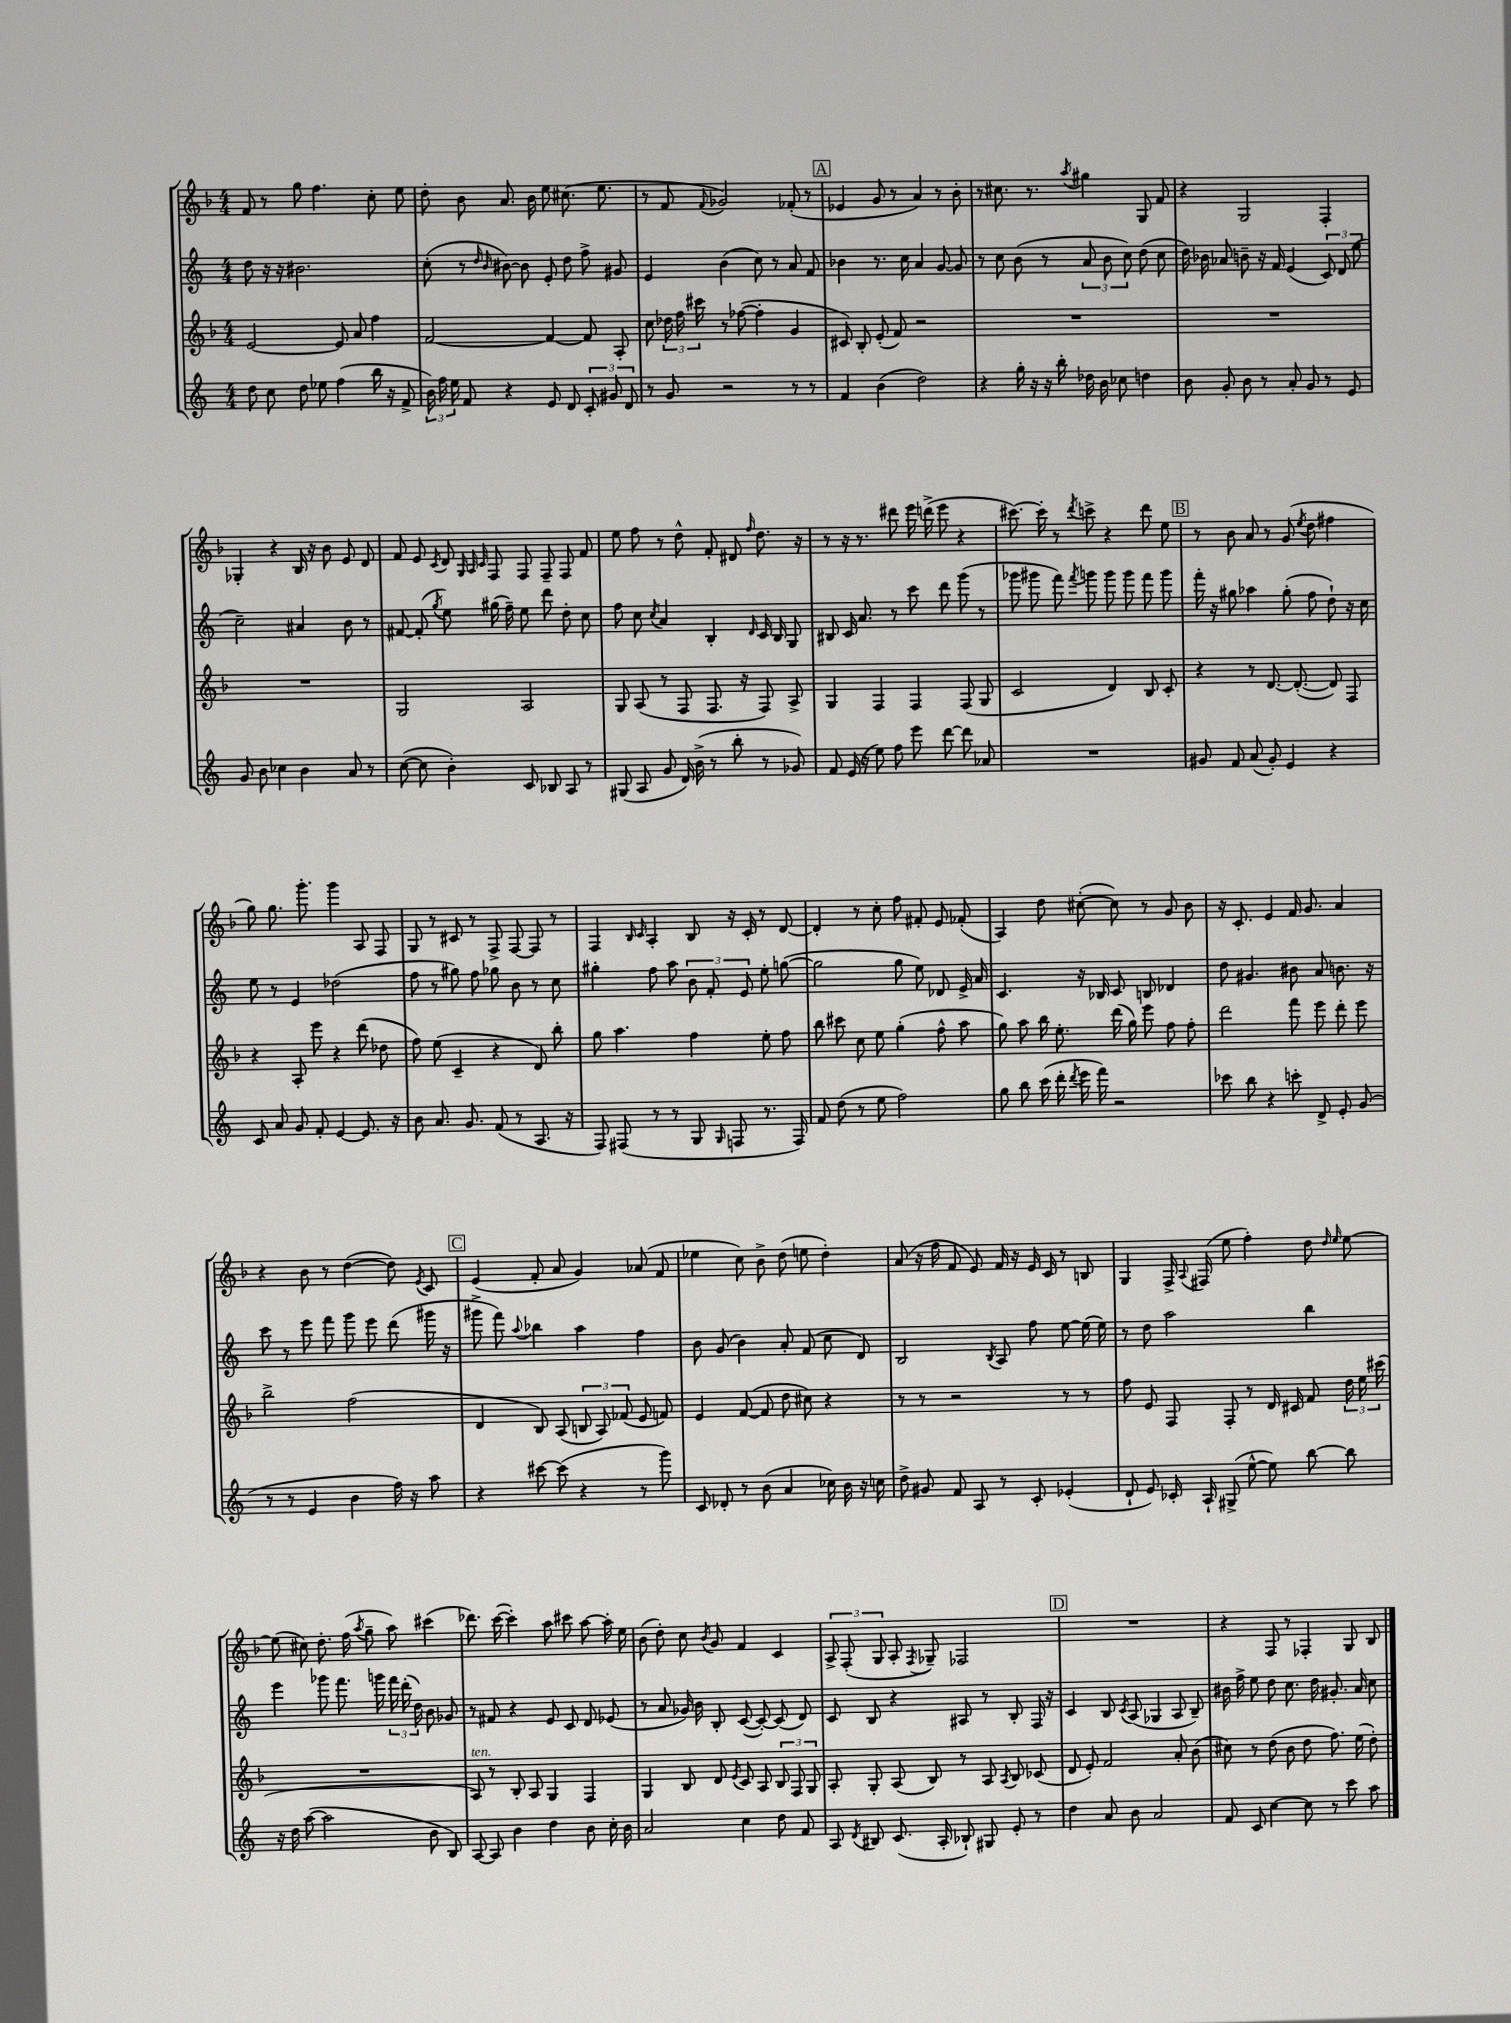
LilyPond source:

<<
\new StaffGroup <<
\new Staff = "s0" {
    \clef treble \key f \major \numericTimeSignature \time 4/4
    \autoBeamOff f'8 r8 g''8 f''4. c''8-. e''8 |
    d''8-. bes'8 a'8. bes'16 e''8 cis''8.( e''8. |
    r8 f'8 \appoggiatura { f'8 } ges'2) fes'8-.( r8 |
    \mark \markup { \box "A" } ees'4 g'8 r8 a'4) r8 bes'8-. |
    r8 cis''8. r8. \acciaccatura { a''8 } gis''4 g8 f'8 |
    r4 g2 f4-. |
    ges4-. r4 bes16 r16 bes'8 e'8 d'8 |
    f'8 e'8 \acciaccatura { c'8 } d'8 \grace { g32 a32 c'32 } f8 f8 f8-- f8 f'8 |
    e''8 f''8 r8 d''8-^ f'8-. dis'8 \grace { f''16 } d''8. r16 |
    r8 r16 r8. dis'''8 e'''16 d'''16->( e'''8 r4 |
    cis'''8.~) cis'''16-. r8 \acciaccatura { d'''8 } c'''8-> r4 d'''8 e''8 |
    \mark \markup { \box "B" } r8 bes'8 a'8 r8 g'8( \acciaccatura { e''8 } d''8 fis''4 |
    g''8) g''8. g'''8.-. g'''4 a8 f8 |
    g8 r8 cis'8 r8 f8-> f8~ f8 r8 |
    f4 \grace { bes16 c'16 } a4-. bes8 r16 c'16-. r8 d'8~ |
    d'4-. r8 c''8-. f''8 fis'8-. e'8 fes'8-.( |
    a4) d''8 cis''8~-.( cis''8) r8 g'8 bes'8 |
    r16 c'8.-. e'4 f'16 g'8. a'4 |
    r4 bes'8 r8 d''4~( d''8) \acciaccatura { e'8 } c'8 |
    \mark \markup { \box "C" } e'4( f'8-. a'8 g'4) aes'8( f'8 |
    ees''4 c''8) bes'8-> d''8( e''8 d''4-.) |
    a'8( r16 f''16 f'8 e'8) f'16 r16 e'16 c'16 r8 b8 |
    g4 f16-> \appoggiatura { a8 } fis16( e''8 f''4-.) d''8 \grace { d''16 e''16 } e''8~ |
    e''8( cis''8) d''8.-. f''16( \acciaccatura { a''8 } g''8-- a''8) cis'''4( |
    des'''8.) c'''16~( c'''4-.) a''8 cis'''8 a''8~ a''16-. e''16 |
    bes'8( d''8-.) c''8 \acciaccatura { bes'8 } g'8 f'4 c'4 |
    \tuplet 3/2 { a8-> f8-.( g8 } a8-. \acciaccatura { f8 } ges8--) fes2 |
    \mark \markup { \box "D" } R1 |
    r4 f8 r8 fes4-. g8 bes8 \bar "|." |
}
\new Staff = "s1" {
    \clef treble \key c \major \numericTimeSignature \time 4/4
    \autoBeamOff d''8 r16 r16 bis'2. |
    c''8-.( r8 \grace { d''16 b'16 } bis'8~) bis'8 e'8-. d''8 f''8-> gis'8 |
    e'4 b'4( c''8) r8 a'8 f'8 |
    \mark \markup { \box "A" } bes'4 r8. c''16 a'4 g'8~ g'8 |
    r8 c''8 b'8( r8 \tuplet 3/2 { a'8 b'8 c''8) } d''8( c''8 |
    d''16) bes'16 aes'8 b'8-- r16 f'16 e'4( \tuplet 3/2 { c'8) d'8( e''8 } |
    c''2--) ais'4 b'8 r8 |
    fis'8~ fis'8-.( \acciaccatura { g''8 } e''8) gis''16( f''16--) e''8 d'''8 d''8-. c''8 |
    f''8 c''8 \acciaccatura { c''8 } a'4 b4-. \grace { d'16 } c'16 b16 g8 |
    bis8 c'16 a'8. r8 c'''8 d'''8 g'''8( r8 |
    ges'''8 gis'''8 f'''8) \acciaccatura { f'''8 } g'''8 g'''8 g'''8 f'''8 g'''8 |
    \mark \markup { \box "B" } f'''16-. r16 gis''8 aes''4 gis''8-.( f''8 d''8-!) r16 c''16 |
    e''8 r8 e'4 des''2( |
    f''8 r8 gis''8) f''8 ges''8 b'8 r8 c''8 |
    gis''4-. f''8 a''8 \tuplet 3/2 { b'8 f'8-. e'8 } e''8-. g''8~( |
    g''2 g''8 e''8) des'8 e'16-> a'16 |
    c'4. r16 bes16 c'8 b8 des'4 |
    d''8 gis'4. bis'8 a'8 b'8. r16 |
    c'''8 r8 e'''8 f'''8 g'''8 e'''8 d'''8( gis'''16 r16 |
    \mark \markup { \box "C" } gis'''8-> f'''8) \appoggiatura { a''8 } bes''4 a''4 f''4 |
    b'8 g'8( b'4) a'8-. f'8( c''8 d'8) |
    b2 \acciaccatura { b8 } a8 f''8 e''8~ e''16( e''16) |
    r8 d''8 a''2 b''4 |
    e'''4 ges'''8 f'''8. g'''16 \tuplet 3/2 { f'''16 d'''16-.( d''16) } b'8 ges'8 |
    r8 fis'8 r4 e'8 c'8 d'8 ees'8( |
    r8 a'8 ges'16) b'16 b8-. c'8~( c'8~-.) c'8( d'8) |
    c'8 b8 r4 ais8 r8 b8-. f16 r16 |
    \mark \markup { \box "D" } c'4 b8 \acciaccatura { c'8 } a8( ges4 a8 b8--) |
    bis'16 f''16-> e''8 d''8 c''8. d''16 gis'8.-. a'16 c''8 \bar "|." |
}
\new Staff = "s2" {
    \clef treble \key f \major \numericTimeSignature \time 4/4
    \autoBeamOff e'2~ e'8 a'8 f''4 |
    f'2~ f'4~ f'8 a8-. |
    c''8 \tuplet 3/2 { des''16 f''16 cis'''16 } r8 fes''8~( fes''4-. g'4 |
    \mark \markup { \box "A" } cis'8) bes8-. e'8-.( f'8) r2 |
    R1 |
    R1 |
    R1 |
    g2 a2 |
    g8 a8( r8 f8 f8. r16 f8) a8-> |
    g4 f4 f4 f8( g8 |
    c'2 d'4) bes8 c'8-. |
    \mark \markup { \box "B" } r4 r8 d'8.~ d'8.~-.( d'8) f8 |
    r4 a8-. e'''8 r4 d'''8( des''8 |
    f''8) e''8( c'4-- r4 d'8) bes''8-. |
    g''8 a''4. f''4 e''8-. f''8 |
    bes''8 cis'''8 c''8 e''8 g''4-.( f''8-^ a''8 |
    g''8) a''8 bes''16 e''8.-. d'''16( g''16) e'''8 f''8 f''8-. |
    d'''2 f'''8 e'''8 d'''8-. e'''8 |
    bes''2-> f''2( |
    \mark \markup { \box "C" } d'4 bes8) a8( \tuplet 3/2 { b8 a8) fes'8( } e'8 f'8) |
    e'4 f'8~( f'8 d''8 cis''8) r4 |
    r8 r8 r2 r8 r8 |
    f''8 e'8 f8 f8-. r8 d'16 cis'16 f'8 \tuplet 3/2 { d''16 e''16 cis'''16( } |
    R1 |
    a8^\markup { \italic "ten." }) r8 bes8-. a8 g4 f4 |
    g4 bes8 d'8 \acciaccatura { e'8 } c'8 a8 \tuplet 3/2 { bes8 f8 g8 } |
    a8-. g8-. a8( bes8) r8 a8 \acciaccatura { a8 } bes8 ces'8( |
    \mark \markup { \box "D" } d'8 e'8-.) f'2 a'8-. bes'8( |
    cis''8) r8 d''8( bes'8 d''8 f''8.) e''16( d''8-.) \bar "|." |
}
\new Staff = "s3" {
    \clef treble \key c \major \numericTimeSignature \time 4/4
    \autoBeamOff d''8 c''8 d''8 ees''8 f''4( b''16 r16 f'8-> |
    \tuplet 3/2 { b'16) f''16 e''16 } f'8 r4 e'8 d'8 \tuplet 3/2 { c'8-. gis'8 d'8 } |
    r8 g'8 r2 r8 r8 |
    \mark \markup { \box "A" } f'4 b'4( d''2) |
    r4 g''16-. r16 r16 b''16-. des''16 b'16 ces''8 d''4 |
    b'8 g'8-. b'8 r8 a'8-. g'8 r8 e'8 |
    g'8 b'8 ces''4 b'4 a'8 r8 |
    c''8~( c''8 b'4-.) c'8 bes8 a8 r8 |
    gis8( a8 g'8 d'16) b'16->( r8 b''8-. r8 ges'8) |
    f'8 e'16( r16 e''8) f''8 e'''8 d'''8~ d'''8 aes'8 |
    R1 |
    \mark \markup { \box "B" } gis'8 f'8 a'8( gis'8-.) e'4 r4 |
    c'8 a'8 g'8 f'8-. e'4~ e'8. r16 |
    b'8 a'8. g'8. f'8( r8 a8. r16 |
    f8) fis8( r8 r8 g8 \grace { g16 } f8 r8. f16) |
    f'8 d''8( r8 e''8 f''2) |
    g''8 b''8 c'''16( d'''16-. \acciaccatura { d'''8 } e'''16 f'''16) r2 |
    ces'''8 b''8 r4 c'''8-. d'8-> e'8-. g'8( |
    r8 r8 e'4 b'4 f''16) r16 a''8 |
    \mark \markup { \box "C" } r4 cis'''8~ cis'''8( r4 r8 g'''8) |
    c'8 des'8-. r8 b'8( a'4 ces''16) b'16 r16 c''16 |
    d''8-> gis'8 f'8 a8 r8 c'8-. ees'4-.( |
    d'8-! e'8) ces'16-. a16-! gis8->( e''8~-^ e''8) b''8~ b''8 |
    r16 d''16 a''8~( a''2 b'8 b8) |
    a8~ a8 b'4 d''4 b'8 c''16-. b'16 |
    a'2 c''4 d''8 f'8 |
    a8 \acciaccatura { d'8 } bis8 c'8.( a16-. bes8-!) gis8 e'8-. r8 |
    \mark \markup { \box "D" } d''4 a'8 b'8 a'2 |
    f'8 c'8 c''4~ c''8 r8 c'''8 a''8 \bar "|." |
}
>>
>>
\layout { \context { \Score \remove "Bar_number_engraver" } }
